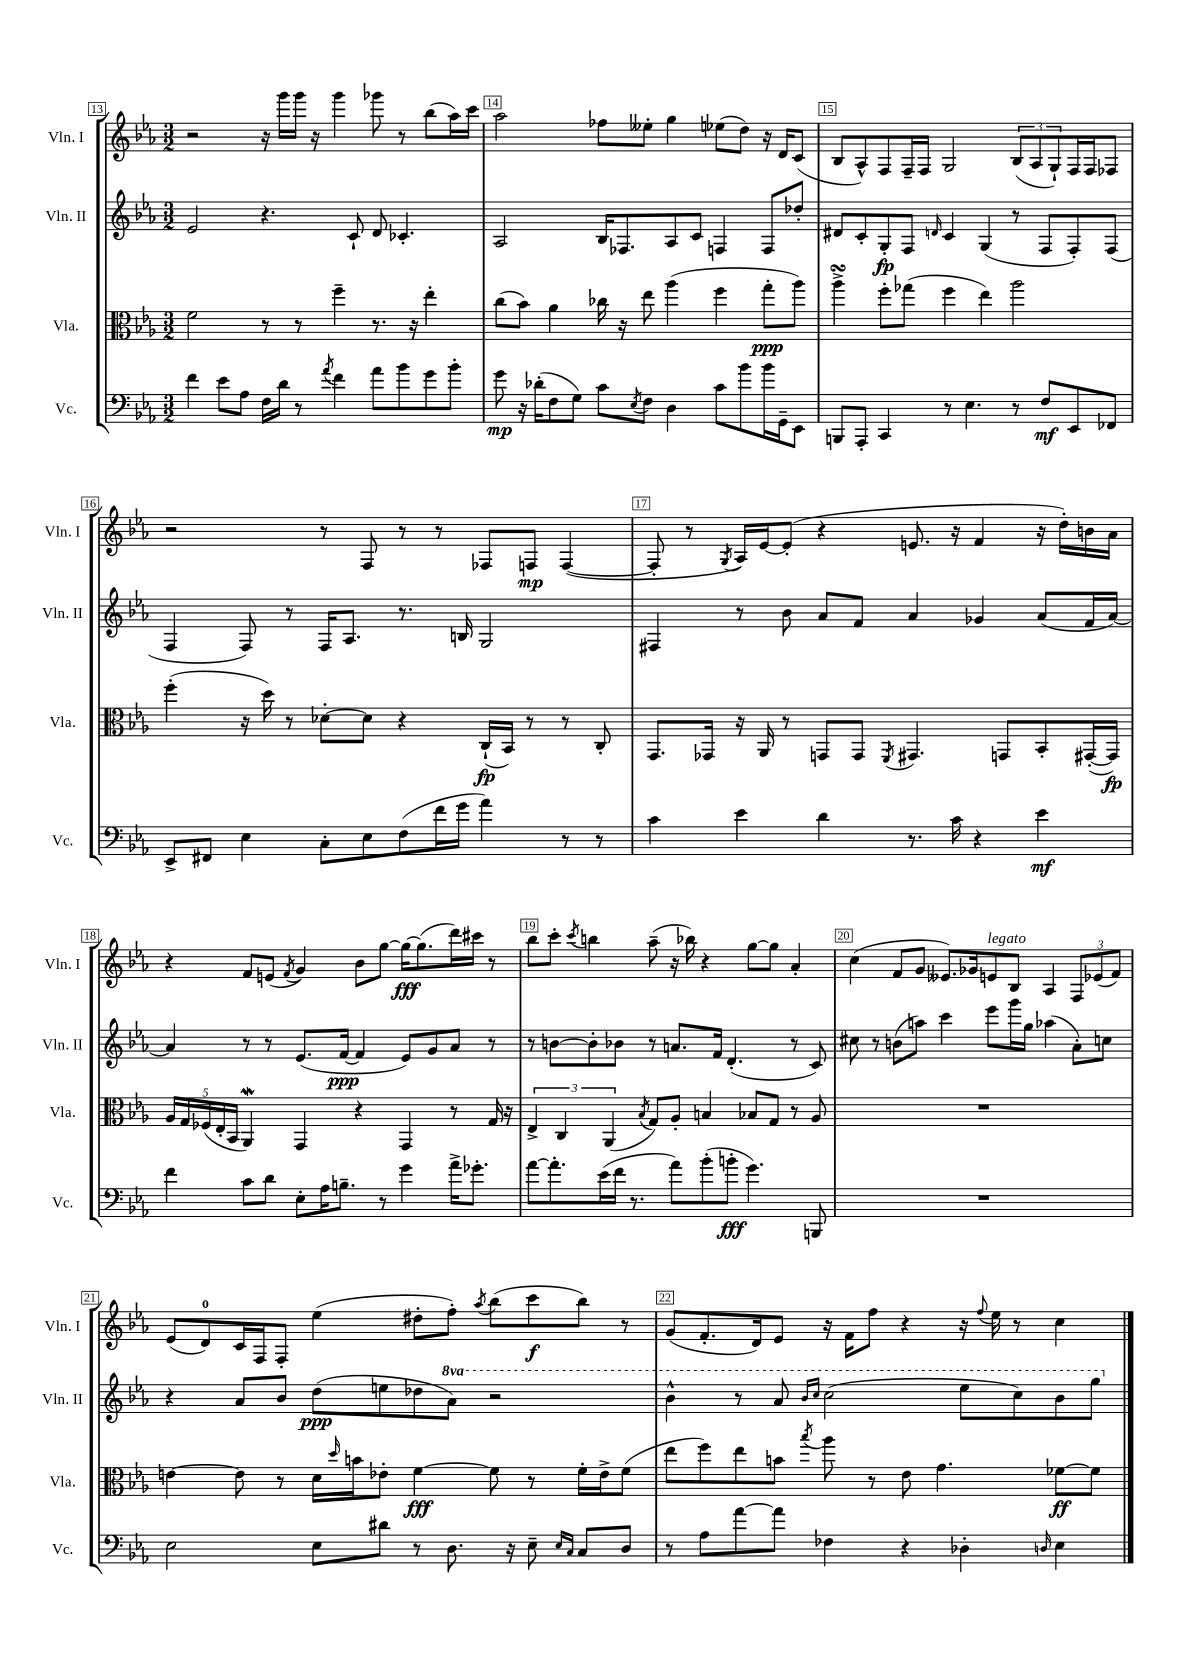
<<
\new StaffGroup <<
\new Staff = "s0" \with { instrumentName = "Vln. I" shortInstrumentName = "Vln. I" } {
    \clef treble \key ees \major \numericTimeSignature \time 3/2
    r2 r16 g'''16 g'''16 r16 g'''4 ges'''8 r8 bes''8( aes''16) c'''16 |
    aes''2 fes''8 eeses''8-. g''4 ees''8( d''8) r16 d'16 c'8( |
    bes8 aes8-^) f8 f16-- f16 g2 \tuplet 3/2 { bes8( aes8 g8-!) } f16 f16 fes8 |
    r2 r8 f8 r8 r8 fes8 f8\mp f4~( |
    f8-. r8 \acciaccatura { g8 } aes16) ees'16~ ees'8-.( r4 e'8. r16 f'4 r16 d''16-.) b'16 aes'16 |
    r4 f'8 e'8( \acciaccatura { f'8 } g'4) bes'8 g''8~ g''16~\fff g''8.( d'''16) cis'''16 r8 |
    bes''8 c'''8-. \acciaccatura { c'''8 } b''4 aes''8--( r16 bes''16) r4 g''8~ g''8 aes'4-. |
    c''4( f'8 g'8 eeses'8.) ges'16 e'8^\markup { \italic "legato" } bes8 aes4 \tuplet 3/2 { f8 ees'8( f'8) } |
    ees'8( d'8-0) c'16 f16 f8-. ees''4( dis''8-. f''8-.) \acciaccatura { aes''8 } bes''8( c'''8\f bes''8) r8 |
    g'8( f'8.-. d'16) ees'8 r16 f'16 f''8 r4 r16 \appoggiatura { f''8 } ees''16 r8 c''4 \bar "|." |
}
\new Staff = "s1" \with { instrumentName = "Vln. II" shortInstrumentName = "Vln. II" } {
    \clef treble \key ees \major \numericTimeSignature \time 3/2 \set Staff.ottavationMarkups = #ottavation-simple-ordinals
    ees'2 r4. c'8-! d'8 ces'4.-. |
    aes2 bes16 fes8. aes8 c'8 f4 f8 des''8-. |
    dis'8 c'8-. g8-.\fp f8 \grace { d'16 } c'4 g4( r8 f8 f8-.) f8( |
    f4 f8) r8 f16 aes8. r8. b16 g2 |
    fis4 r8 bes'8 aes'8 f'8 aes'4 ges'4 aes'8( f'16 aes'16~) |
    aes'4 r8 r8 ees'8.( f'16~\ppp f'4 ees'8) g'8 aes'8 r8 |
    r8 b'8~ b'8-. bes'8 r8 a'8. f'16 d'4.-.( r8 c'8) |
    cis''8 r8 b'8( a''8) c'''4 ees'''8 g'''16 g''16 aes''4( aes'8-.) c''8 |
    r4 aes'8 bes'8 d''8\ppp( e''8 des''8 \ottava #1 aes''8) r2 |
    bes''4-^ r8 aes''8 \grace { bes''16 c'''16 } c'''2( ees'''8 c'''8) bes''8 g'''8 \ottava #0 \bar "|." |
}
\new Staff = "s2" \with { instrumentName = "Vla." shortInstrumentName = "Vla." } {
    \clef alto \key ees \major \numericTimeSignature \time 3/2
    f'2 r8 r8 f''4-- r8. r16 ees''4-. |
    c''8( bes'8) aes'4 ces''16 r16 ees''8 aes''4( f''4 g''8-.\ppp aes''8) |
    aes''4->\turn f''8-. ges''8( f''4 ees''4) aes''2 |
    f''4-.( r16 d''16) r8 des'8~-. des'8 r4 c16-!\fp( bes,16) r8 r8 c8-. |
    g,8. ges,16 r16 aes,16 r8 g,8 g,8 \acciaccatura { f,8 } gis,4. g,8 bes,8-. gis,16~-.( gis,16\fp) |
    \tuplet 5/4 { aes16 g16 fes16( ees16-. bes,16 } aes,4\mordent) g,4 r4 g,4 r8 g16 r16 |
    \tuplet 3/2 { ees4-> c4 aes,4( } \acciaccatura { bes8 } g8) aes8-. b4 bes8 g8 r8 aes8 |
    R1. |
    e'4~ e'8 r8 d'16 \grace { d''16 } b'16 ees'8-. f'4~\fff f'8 r8 f'16-. ees'16-> f'8( |
    ees''8 f''8) ees''8 b'8 \acciaccatura { bes''8 } aes''8 r8 ees'8 g'4. fes'8~\ff fes'8 \bar "|." |
}
\new Staff = "s3" \with { instrumentName = "Vc." shortInstrumentName = "Vc." } {
    \clef bass \key ees \major \numericTimeSignature \time 3/2
    f'4 ees'8 aes8 f16 d'16 r8 \acciaccatura { aes'8 } f'4 aes'8 bes'8 g'8 bes'8-. |
    g'8\mp r16 des'16-.( f8 g8) c'8 \acciaccatura { ees8 } f8 d4 c'8 bes'8 bes'16 g,16-- ees,8 |
    b,,8 aes,,8-. c,4 r8 ees4. r8 f8\mf ees,8 fes,8 |
    ees,8-> fis,8 ees4 c8-. ees8 f8( f'16 g'16 aes'4) r8 r8 |
    c'4 ees'4 d'4 r8. c'16 r4 ees'4\mf |
    f'4 c'8 d'8 ees8-. aes16 b8.-- r8 g'4 aes'16-> ges'8.-. |
    aes'8~ aes'8.-. ees'16( f'16 r8. aes'8) bes'8-.( b'8-.\fff g'4.) b,,8 |
    R1. |
    ees2 ees8 dis'8 r8 d8. r16 ees8-- \grace { ees16 c16 } c8 d8 |
    r8 aes8 aes'8~ aes'8 fes4 r4 des4-. \grace { d16 } ees4 \bar "|." |
}
>>
>>
\layout { \context { \Score currentBarNumber = #13 \override BarNumber.break-visibility = ##(#f #t #t) barNumberVisibility = #all-bar-numbers-visible \override BarNumber.stencil = #(make-stencil-boxer 0.1 0.3 ly:text-interface::print) } }
